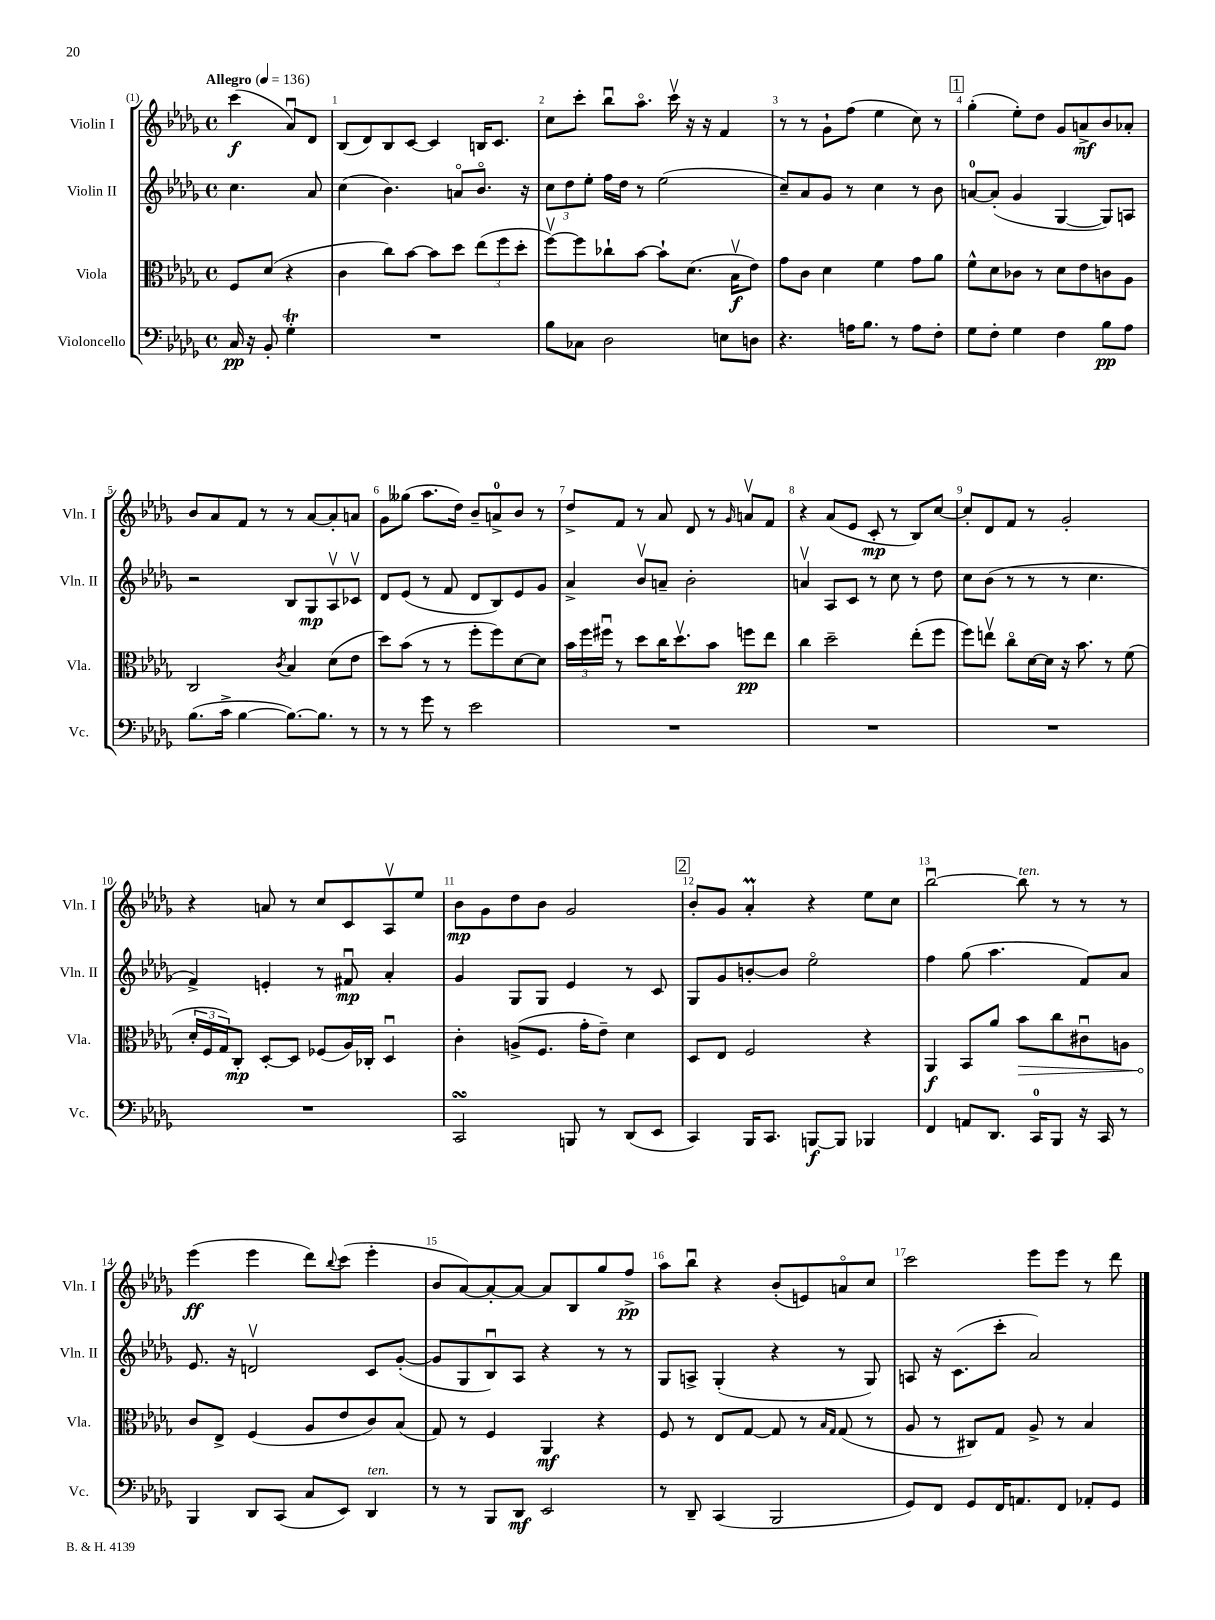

**kern	**kern	**kern	**kern
*staff4	*staff3	*staff2	*staff1
*clefF4	*clefC3	*clefG2	*clefG2
*k[b-e-a-d-g-]	*k[b-e-a-d-g-]	*k[b-e-a-d-g-]	*k[b-e-a-d-g-]
*M4/4	*M4/4	*M4/4	*M4/4
*met(c)	*met(c)	*met(c)	*met(c)
*MM136	*MM136	*MM136	*MM136
16C	8F	4.cc	(4ccc
16r	.	.	.
8BB-'	(8d-	.	.
4G-'	4r	.	8a-u)
.	.	8a-	8d-
=	=	=	=
1r	4c	(4cc	(8B-
.	.	.	8d-)
.	8cc)	4.b-)	8B-
.	[8b-	.	[8c
.	8b-]	.	4c]
.	8dd-	8ao	.
.	(12ee-	8.b-o	16B
.	.	.	8.c
.	12ff	.	.
.	12dd-'	.	.
.	.	16r	.
=	=	=	=
8B-	[8ffv)	12cc	8cc
.	.	12dd-	.
8C-	8ff]	.	8ccc'
.	.	12ee-'	.
2D-	8cc-`	16ff	8bb-u
.	.	16dd-	.
.	[8b-	8r	8.aa-o
.	8b-`]	(2ee-	.
.	.	.	16cccv
.	(8.d-	.	16r
.	.	.	16r
8E	.	.	4f
.	16B-v	.	.
8D	8e-)	.	.
=	=	=	=
4.r	8g-	8cc~)	8r
.	8c	8a-	8r
.	4d-	8g-	8g-`
16A	.	8r	(8ff
8.B-	.	.	.
.	4f	4cc	4ee-
8r	.	.	.
8A	8g-	8r	8cc)
8F'	8a-	8b-	8r
=	=	=	=
8G-	8f^^	[8a	(4gg-'
8F'	8d-	(8a']	.
4G-	8c-	4g-	8ee-')
.	8r	.	8dd-
4F	8d-	[4G-	8g-
.	8e-	.	8a^
8B-	8c	8G-])	8b-
8A-	8A-	8A	8a-'
=	=	=	=
(8.B-	2C	2r	8b-
.	.	.	8a-
16c^	.	.	.
[4B-	.	.	8f
.	.	.	8r
.	8qc	.	.
8.B-_)	4B-	8B-	8r
.	.	8G-	[8a-
8.B-]	.	.	.
.	(8d-	8A-v	8a-']
8r	8e-	8c-v	8a
=	=	=	=
8r	8dd-)	8d-	8g-
8r	(8b-	(8e-	(8gg--
8g-	8r	8r	8.aa-
8r	8r	8f	.
.	.	.	16dd-)
2e-	8ff'	8d-	8b-~
.	8ff)	8B-)	8a^
.	[8d-	8e-	8b-
.	8d-]	8g-	8r
=	=	=	=
1r	24b-	4a-^	8dd-^
.	24ff	.	.
.	24ff#u	.	.
.	8r	.	8f
.	8dd-	8b-v	8r
.	16cc	8a~	8a-
.	8.dd-v	.	.
.	.	2b-'	8d-
.	8b-	.	8r
.	.	.	16qqg-
.	8ff	.	8av
.	8ee-	.	8f
=	=	=	=
1r	4cc	4av	4r
.	2dd-~	8A-	(8a-
.	.	8c	8e-
.	.	8r	8c'
.	.	8cc	8r
.	(8ee-'	8r	8B-)
.	8ff	8dd-	[8cc
=	=	=	=
1r	8ff)	8cc	8cc']
.	8eev	(8b-	8d-
.	8cco	8r	8f
.	[16d-	8r	8r
.	16d-]	.	.
.	16r	8r	2g-'
.	8.b-	.	.
.	.	4.cc	.
.	8r	.	.
.	(8f	.	.
=	=	=	=
1r	24d-'	4f^)	4r
.	24F	.	.
.	24G-)	.	.
.	8C'	.	.
.	[8D-'	4e'	8a
.	8D-]	.	8r
.	(8F-	8r	8cc
.	16A-)	8f#u	8c
.	16C-'	.	.
.	4D-u	4a-'	8A-v
.	.	.	8ee-
=	=	=	=
2CC	4c'	4g-	8b-
.	.	.	8g-
.	(8A^	8G-	8dd-
.	8.F	8G-	8b-
8BBB	.	4e-	2g-
.	16g-'	.	.
8r	8e-~)	.	.
(8DD-	4d-	8r	.
8EE-	.	8c	.
=	=	=	=
4CC)	8D-	8G-	8b-'
.	8E-	8g-	8g-
16BBB-	2F	[8b'	4a-'
8.CC	.	.	.
.	.	8b]	.
[8BBB	.	2ee-o	4r
8BBB]	.	.	.
4BBB-	4r	.	8ee-
.	.	.	8cc
=	=	=	=
4FF	4AA-	4ff	[2bb-u
8AA	8BB-	(8gg-	.
8.DD-	8a-	4.aa-	.
.	8b-	.	8bb-]
16CC	.	.	.
8BBB-	8cc	.	8r
16r	8c#u	8f)	8r
16CC	.	.	.
8r	8A	8a-	8r
=	=	=	=
4BBB-	8c	8.e-	(4eee-
.	8E-^	.	.
.	.	16r	.
8DD-	(4F	2dv	4eee-
(8CC	.	.	.
8C	8A-	.	8ddd-)
.	.	.	8qqbb-
8EE-)	8e-	.	(8ccc
4DD-	8c)	8c	4eee-'
.	(8B-	([8g-'	.
=	=	=	=
8r	8G-)	8g-]	8b-
8r	8r	8G-	[8a-)
8BBB-	4F	8B-u)	8a-'_
8DD-	.	8A-	8a-_
2EE-	4AA-	4r	8a-]
.	.	.	8B-
.	4r	8r	8gg-
.	.	8r	8ff^
=	=	=	=
8r	8F	8G-	8aa-
8DD-~	8r	8A^	8bb-u
(4CC	8E-	(4G-'	4r
.	[8G-	.	.
2BBB-	8G-]	4r	(8b-'
.	8r	.	8e)
.	16qqB-	.	.
.	16qqG-	.	.
.	(8G-	8r	8ao
.	8r	8G-)	8cc
=	=	=	=
8GG-)	8A-	8A	2ccc
8FF	8r	16r	.
.	.	(8.c	.
8GG-	8C#)	.	.
16FF	8G-	8ccc'	.
8.AA	.	.	.
.	8A-^	2a-)	8eee-
8FF	8r	.	8eee-
8AA-'	4B-	.	8r
8GG-	.	.	8ddd-
==	==	==	==
*-	*-	*-	*-
